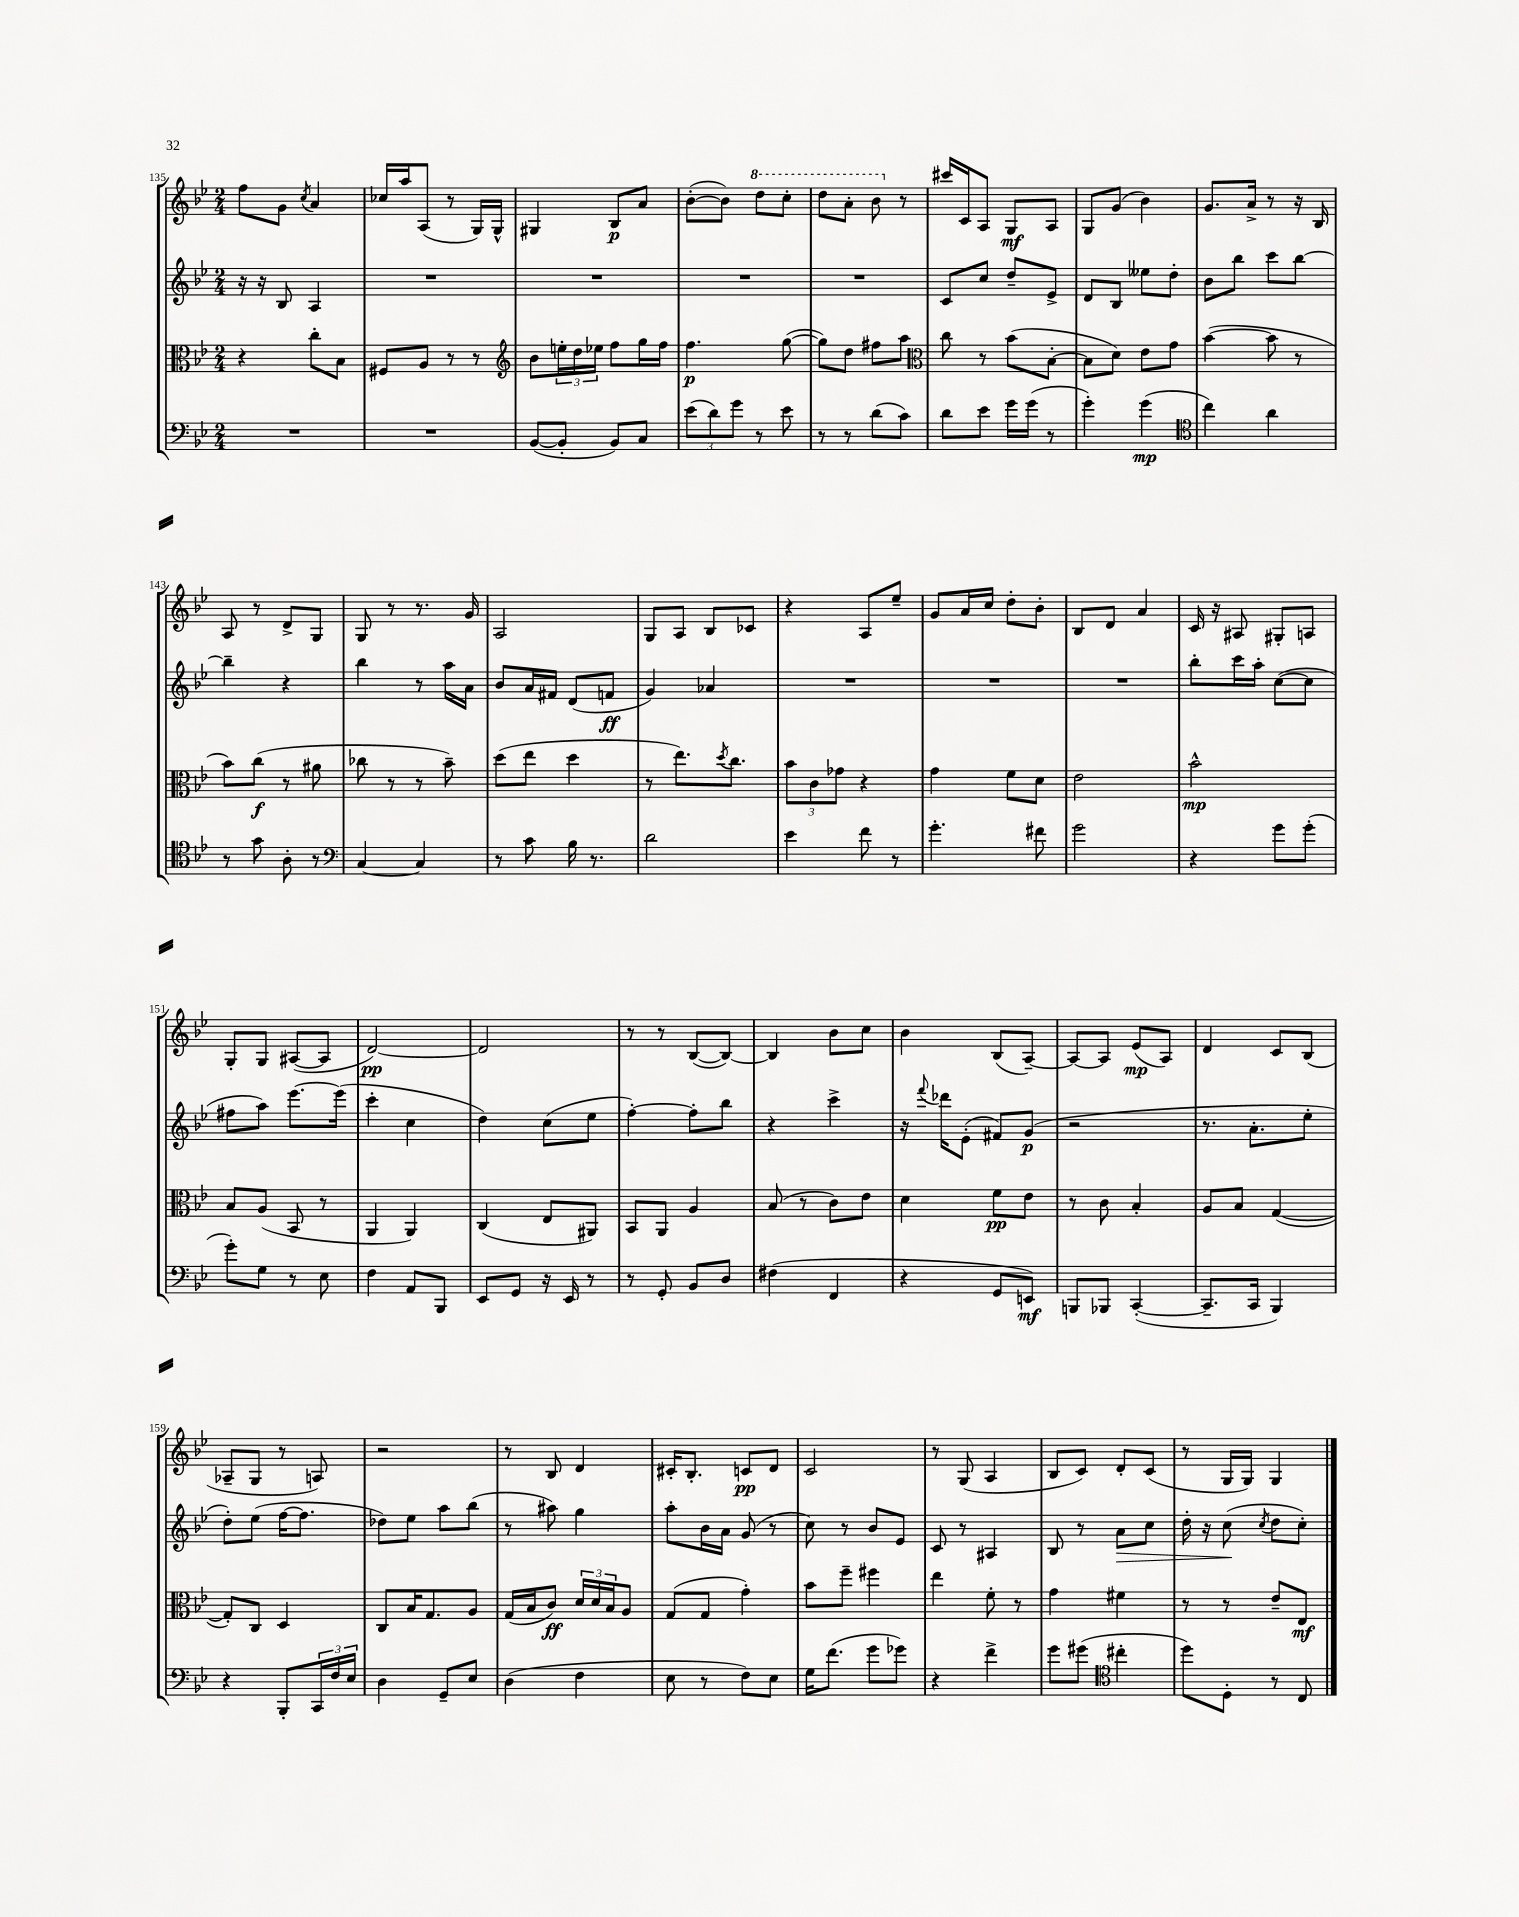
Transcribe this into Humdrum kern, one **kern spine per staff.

**kern	**dynam	**kern	**dynam	**kern	**dynam	**kern	**dynam
*part4	*part4	*part3	*part3	*part2	*part2	*part1	*part1
*staff4	*staff4	*staff3	*staff3	*staff2	*staff2	*staff1	*staff1
*clefF4	*	*clefC3	*	*clefG2	*	*clefG2	*
*k[b-e-]	*	*k[b-e-]	*	*k[b-e-]	*	*k[b-e-]	*
*M2/4	*	*M2/4	*	*M2/4	*	*M2/4	*
=135	=135	=135	=135	=135	=135	=135	=135
2r	.	4r	.	16r	.	8ff\L	.
.	.	.	.	16r	.	.	.
.	.	.	.	8B-/	.	8g\J	.
.	.	.	.	.	.	8qcc/	.
.	.	8cc'\L	.	4A/	.	4a/	.
.	.	8B-\J	.	.	.	.	.
=136	=136	=136	=136	=136	=136	=136	=136
2r	.	8F#X/L	.	2r	.	16cc-X/LL	.
.	.	.	.	.	.	16aa/J	.
.	.	8A/J	.	.	.	(8A/J	.
.	.	8r	.	.	.	8r	.
.	.	8r	.	.	.	16G/LL)	.
.	.	.	.	.	.	16G^^/JJ	.
=137	=137	=137	=137	=137	=137	=137	=137
*	*	*clefG2	*	*	*	*	*
([8BB-/L	.	8b-\L	.	2r	.	4G#X/	.
8BB-'/J]	.	24een'\L	.	.	.	.	.
.	.	24dd\	.	.	.	.	.
.	.	24ee-X\JJ	.	.	.	.	.
8BB-/L)	.	8ff\L	.	.	.	8B-/L	p
8C/J	.	16gg\L	.	.	.	8a/J	.
.	.	16ff\JJ	.	.	.	.	.
=138	=138	=138	=138	=138	=138	=138	=138
(12e-\L	.	4.ff\	p	2r	.	([8b-'\L	.
12d\)	.	.	.	.	.	.	.
.	.	.	.	.	.	8b-\J])	.
12g\J	.	.	.	.	.	.	.
*	*	*	*	*	*	*8va	*
8r	.	.	.	.	.	8ddd\L	.
8e-\	.	([8gg\	.	.	.	8ccc'\J	.
=139	=139	=139	=139	=139	=139	=139	=139
8r	.	8gg\L])	.	2r	.	8ddd\L	.
8r	.	8dd\J	.	.	.	8aa'\J	.
(8d\L	.	8ff#X\L	.	.	.	8bb-\	.
*	*	*	*	*	*	*X8va	*
8c\J)	.	8aa\J	.	.	.	8r	.
=140	=140	=140	=140	=140	=140	=140	=140
*	*	*clefC3	*	*	*	*	*
8d\L	.	8cc\	.	8c/L	.	16ccc#X/LL	.
.	.	.	.	.	.	16c/J	.
8e-\J	.	8r	.	8cc/J	.	8A/J	.
16g\LL	.	(8b-\L	.	8dd~/L	.	8G/L	mf
(16g\JJ	.	.	.	.	.	.	.
8r	.	[8B-'\J	.	8e-^/J	.	8A/J	.
=141	=141	=141	=141	=141	=141	=141	=141
4g'\)	.	8B-\L]	.	8d/L	.	8G/L	.
.	.	8d\J)	.	8B-/J	.	(8g/J	.
(4g\	mp	8e-\L	.	8ee--X\L	.	4b-\)	.
.	.	8g\J	.	8dd'\J	.	.	.
=142	=142	=142	=142	=142	=142	=142	=142
*clefC4	*	*	*	*	*	*	*
4cc\)	.	([4b-\	.	8b-\L	.	8.g/L	.
.	.	.	.	8bb-\J	.	.	.
.	.	.	.	.	.	16a^/Jk	.
4a\	.	8b-\]	.	8ccc\L	.	8r	.
.	.	8r	.	[8bb-\J	.	16r	.
.	.	.	.	.	.	16B-/	.
!!LO:LB:g=z
=143	=143	=143	=143	=143	=143	=143	=143
8r	.	8b-\L)	.	4bb-~\]	.	8A/	.
8g\	.	(8cc\J	f	.	.	8r	.
8A'\	.	8r	.	4r	.	8d^/L	.
8r	.	8a#X\	.	.	.	8G/J	.
=144	=144	=144	=144	=144	=144	=144	=144
*clefF4	*	*	*	*	*	*	*
[4C/	.	8cc-X\	.	4bb-\	.	8G/	.
.	.	8r	.	.	.	8r	.
4C/]	.	8r	.	8r	.	8.r	.
.	.	8b-~\)	.	16aa\LL	.	.	.
.	.	.	.	16a\JJ	.	16g/	.
=145	=145	=145	=145	=145	=145	=145	=145
8r	.	(8dd\L	.	8b-/L	.	2A/	.
8c\	.	8ee-\J	.	16a/L	.	.	.
.	.	.	.	16f#X/JJ	.	.	.
16B-\	.	4dd\	.	(8d/L	.	.	.
8.r	.	.	.	.	.	.	.
.	.	.	.	8fn/J	ff	.	.
=146	=146	=146	=146	=146	=146	=146	=146
2d\	.	8r	.	4g/)	.	8G/L	.
.	.	8.ee-\L)	.	.	.	8A/J	.
.	.	.	.	4a-X/	.	8B-/L	.
.	.	8qdd/	.	.	.	.	.
.	.	8.cc\J	.	.	.	.	.
.	.	.	.	.	.	8c-X/J	.
=147	=147	=147	=147	=147	=147	=147	=147
4e-\	.	12b-\L	.	2r	.	4r	.
.	.	12c\	.	.	.	.	.
.	.	12g-X\J	.	.	.	.	.
8f\	.	4r	.	.	.	8A/L	.
8r	.	.	.	.	.	8ee-~/J	.
=148	=148	=148	=148	=148	=148	=148	=148
4.g'\	.	4g\	.	2r	.	8g/L	.
.	.	.	.	.	.	16a/L	.
.	.	.	.	.	.	16cc/JJ	.
.	.	8f\L	.	.	.	8dd'\L	.
8f#X\	.	8d\J	.	.	.	8b-'\J	.
=149	=149	=149	=149	=149	=149	=149	=149
2g\	.	2e-\	.	2r	.	8B-/L	.
.	.	.	.	.	.	8d/J	.
.	.	.	.	.	.	4a/	.
=150	=150	=150	=150	=150	=150	=150	=150
4r	.	2b-^^\	mp	8bb-'\L	.	16c/	.
.	.	.	.	.	.	16r	.
.	.	.	.	16ccc\L	.	8A#X/	.
.	.	.	.	16aa'\JJ	.	.	.
8g\L	.	.	.	([8cc\L	.	8G#X'/L	.
(8g'\J	.	.	.	8cc\J]	.	8An/J	.
!!LO:LB:g=z
=151	=151	=151	=151	=151	=151	=151	=151
8g'\L)	.	8B-/L	.	8ff#X\L	.	8G'/L	.
8G\J	.	(8A/J	.	8aa\J)	.	8G/J	.
8r	.	8BB-/	.	[8.eee-\L	.	([8A#X/L	.
8E-\	.	8r	.	.	.	8A#/J]	.
.	.	.	.	(16eee-\Jk]	.	.	.
=152	=152	=152	=152	=152	=152	=152	=152
4F\	.	4AA/	.	4ccc'\	.	[2d/)	pp
8AA/L	.	4AA/)	.	4cc\	.	.	.
8BBB-/J	.	.	.	.	.	.	.
=153	=153	=153	=153	=153	=153	=153	=153
8EE-/L	.	(4C/	.	4dd\)	.	2d/]	.
8GG/J	.	.	.	.	.	.	.
16r	.	8E-/L	.	(8cc\L	.	.	.
16EE-/	.	.	.	.	.	.	.
8r	.	8AA#X/J)	.	8ee-\J	.	.	.
=154	=154	=154	=154	=154	=154	=154	=154
8r	.	8BB-/L	.	[4ff'\)	.	8r	.
8GG'/	.	8AA/J	.	.	.	8r	.
8BB-/L	.	4A/	.	8ff'\L]	.	([8B-/L	.
8D/J	.	.	.	8bb-\J	.	8B-/J_)	.
=155	=155	=155	=155	=155	=155	=155	=155
(4F#X\	.	(8B-/	.	4r	.	4B-/]	.
.	.	8r	.	.	.	.	.
4FF/	.	8c\L)	.	4ccc^\	.	8b-\L	.
.	.	8e-\J	.	.	.	8cc\J	.
=156	=156	=156	=156	=156	=156	=156	=156
4r	.	4d\	.	16r	.	4b-\	.
.	.	.	.	8qqfff/	.	.	.
.	.	.	.	16ddd-X\KL	.	.	.
.	.	.	.	(8e-'\J	.	.	.
8GG/L	.	8f\L	pp	8f#X/L)	.	(8B-/L	.
8EEn/J)	mf	8e-\J	.	(8g/J	p	[8A~/J)	.
=157	=157	=157	=157	=157	=157	=157	=157
8BBBn/L	.	8r	.	2r	.	8A/L_	.
8BBB-X/J	.	8c\	.	.	.	8A/J]	.
([4CC'/	.	4B-'/	.	.	.	(8e-/L	mp
.	.	.	.	.	.	8A/J)	.
=158	=158	=158	=158	=158	=158	=158	=158
8.CC~/L]	.	8A/L	.	8.r	.	4d/	.
.	.	8B-/J	.	.	.	.	.
16CC/Jk	.	.	.	8.a'\L	.	.	.
4BBB-/)	.	([4G/	.	.	.	8c/L	.
.	.	.	.	8ee-'\J	.	(8B-/J	.
!!LO:LB:g=z
=159	=159	=159	=159	=159	=159	=159	=159
4r	.	8G'/L])	.	8dd'\L)	.	8A-X~/L	.
.	.	8C/J	.	(8ee-\J	.	8G/J	.
8BBB-'/L	.	4D/	.	[16ff\KL	.	8r	.
.	.	.	.	8.ff\J]	.	.	.
24CC/L	.	.	.	.	.	8An/)	.
24F/	.	.	.	.	.	.	.
24E-/JJ	.	.	.	.	.	.	.
=160	=160	=160	=160	=160	=160	=160	=160
4D\	.	8C/L	.	8dd-X\L)	.	2r	.
.	.	16B-/K	.	8ee-\J	.	.	.
.	.	8.G/	.	.	.	.	.
8GG~/L	.	.	.	8aa\L	.	.	.
8E-/J	.	8A/J	.	(8bb-\J	.	.	.
=161	=161	=161	=161	=161	=161	=161	=161
(4D\	.	(16G/LL	.	8r	.	8r	.
.	.	16B-/J	.	.	.	.	.
.	.	8c/J)	ff	8aa#X\)	.	8B-/	.
4F\	.	24d/LL	.	4gg\	.	4d/	.
.	.	24d/	.	.	.	.	.
.	.	24B-/J	.	.	.	.	.
.	.	8A/J	.	.	.	.	.
=162	=162	=162	=162	=162	=162	=162	=162
8E-\	.	(8G/L	.	8aa'\L	.	16c#X'/KL	.
.	.	.	.	.	.	8.B-'/J	.
8r	.	8G/J	.	16b-\L	.	.	.
.	.	.	.	16a\JJ	.	.	.
8F\L)	.	4g'\)	.	(8g/	.	8cn/L	pp
8E-\J	.	.	.	8r	.	8d/J	.
=163	=163	=163	=163	=163	=163	=163	=163
16G\KL	.	8b-\L	.	8cc\)	.	2c/	.
(8.f\J	.	.	.	.	.	.	.
.	.	8ff~\J	.	8r	.	.	.
8g\L	.	4ff#X\	.	8b-/L	.	.	.
8g-X\J)	.	.	.	8e-/J	.	.	.
=164	=164	=164	=164	=164	=164	=164	=164
4r	.	4ee-\	.	8c/	.	8r	.
.	.	.	.	8r	.	(8G/	.
4f^\	.	8f'\	.	4A#X/	.	4A/	.
.	.	8r	.	.	.	.	.
=165	=165	=165	=165	=165	=165	=165	=165
8g\L	.	4g\	.	8B-/	.	8B-/L	.
(8g#X\J	.	.	.	8r	.	8c/J)	.
*clefC4	*	*	*	*	*	*	*
!	!	!	!	!	!LO:HP:b	!	!
4cc#X'\	.	4f#X\	.	8a\L	>	8d'/L	.
.	.	.	.	8cc\J	.	(8c/J	.
=166	=166	=166	=166	=166	=166	=166	=166
8dd\L)	.	8r	.	16dd'\	.	8r	.
.	.	.	.	16r	.	.	.
8D'\J	.	8r	.	(8cc\	.	16G/LL	.
.	.	.	.	.	.	16G/JJ)	.
.	.	.	.	8qcc/	.	.	.
8r	.	8e-~/L	.	8dd\L	]	4G/	.
8C/	.	8E-/J	mf	8cc'\J)	.	.	.
==	==	==	==	==	==	==	==
*-	*-	*-	*-	*-	*-	*-	*-
